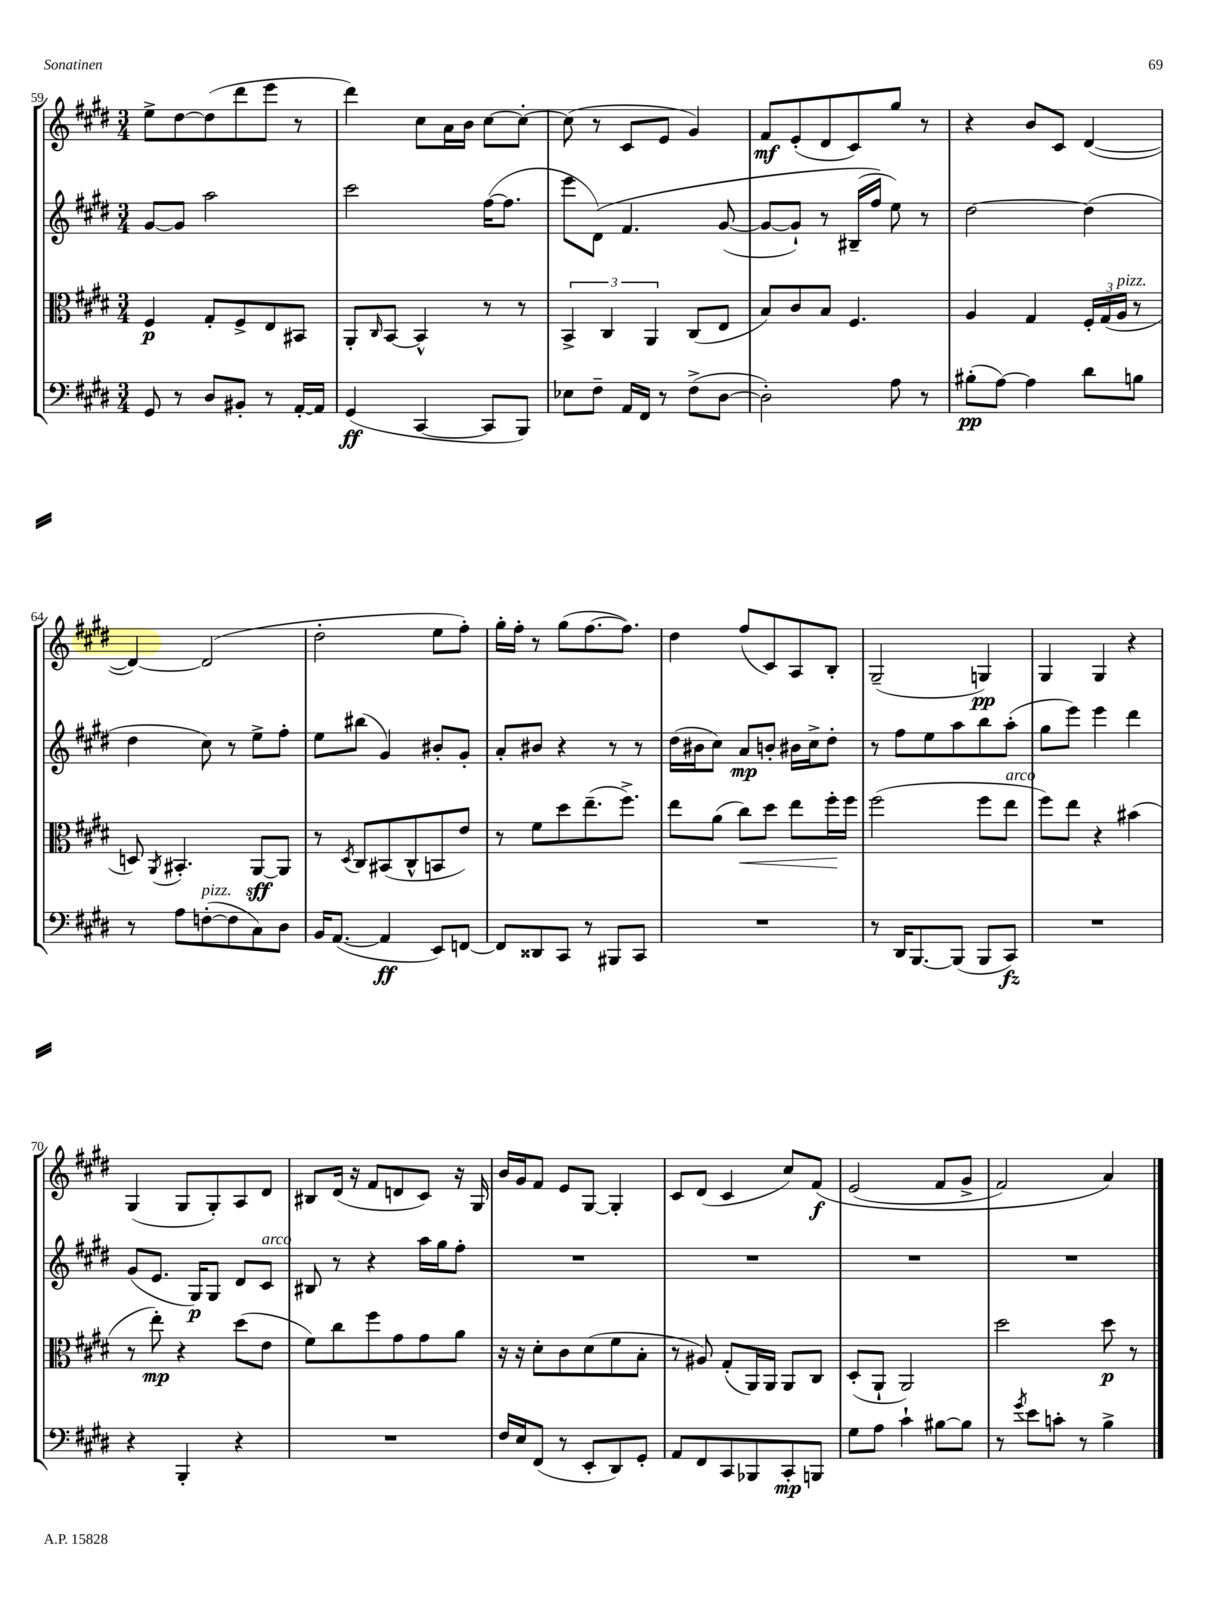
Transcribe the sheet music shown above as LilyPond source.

<<
\new StaffGroup <<
\new Staff = "s0" {
    \clef treble \key e \major \numericTimeSignature \time 3/4
    e''8-> dis''8~ dis''8( dis'''8 e'''8 r8 |
    dis'''4) cis''8 a'16 b'16 cis''8~ cis''8~-. |
    cis''8( r8 cis'8 e'8 gis'4) |
    fis'8\mf e'8-.( dis'8 cis'8) gis''8 r8 |
    r4 b'8 cis'8 dis'4~( |
    dis'4~) dis'2( |
    dis''2-. e''8 fis''8-.) |
    gis''16-. fis''16-. r8 gis''8( fis''8.~ fis''8.) |
    dis''4 fis''8( cis'8) a8 b8-. |
    gis2--( g4\pp) |
    gis4 gis4 r4 |
    gis4( gis8 gis8-.) a8 dis'8 |
    bis8 dis'16( r16 fis'8 d'8 cis'8) r16 gis16 |
    b'16 gis'16 fis'8 e'8 gis8~ gis4-. |
    cis'8 dis'8( cis'4 cis''8) fis'8\f\( |
    e'2( fis'8 gis'8-> |
    fis'2) a'4\) \bar "|." |
}
\new Staff = "s1" {
    \clef treble \key e \major \numericTimeSignature \time 3/4
    gis'8~ gis'8 a''2 |
    cis'''2 fis''16~( fis''8. |
    e'''8 dis'8)\( fis'4. gis'8~( |
    gis'8~ gis'8-!) r8 bis16--( fis''16\) e''8) r8 |
    dis''2~ dis''4( |
    dis''4 cis''8) r8 e''8-> fis''8-. |
    e''8 bis''8( gis'4) bis'8-. gis'8-. |
    a'8-. bis'8 r4 r8 r8 |
    dis''16( bis'16 cis''8) a'8\mp b'8-. bis'16 cis''16-> dis''8-. |
    r8 fis''8 e''8 a''8 b''8 a''8-.( |
    gis''8 e'''8) e'''4 dis'''4 |
    gis'8( e'8. gis16\p) gis8 dis'8 cis'8^\markup { \italic "arco" } |
    bis8 r8 r4 a''16 gis''16 fis''8-. |
    R2. |
    R2. |
    R2. |
    R2. \bar "|." |
}
\new Staff = "s2" {
    \clef alto \key e \major \numericTimeSignature \time 3/4
    fis4\p gis8-. fis8-> e8 bis,8 |
    a,8-. \grace { cis16 } b,8~ b,4-^ r8 r8 |
    \tuplet 3/2 { b,4-> cis4 a,4 } cis8( e8 |
    b8) cis'8 b8 fis4. |
    a4 gis4 \tuplet 3/2 { fis16-. gis16( a16^\markup { \italic "pizz." } } r8 |
    d8) \acciaccatura { a,8 } bis,4.-. a,8~\sff a,8 |
    r8 \acciaccatura { dis8 } cis8 bis,8( cis8-^ b,8 e'8) |
    r8 fis'8 dis''8 e''8.--( fis''8.->) |
    e''8 a'8( cis''8\<) dis''8 e''8 fis''16-.\! fis''16 |
    fis''2( fis''8 e''8^\markup { \italic "arco" } |
    fis''8) e''8 r4 bis'4( |
    r8 e''8-.\mp) r4 dis''8( e'8 |
    fis'8) cis''8 fis''8 gis'8 gis'8 a'8 |
    r16 r16 dis'8-. cis'8 dis'8( fis'8 b8-. |
    r8 ais8) gis8-.( a,16) a,16 a,8 cis8 |
    dis8-.( a,8-! a,2) |
    dis''2 dis''8\p r8 \bar "|." |
}
\new Staff = "s3" {
    \clef bass \key e \major \numericTimeSignature \time 3/4
    gis,8 r8 dis8 bis,8-. r8 a,16~-. a,16 |
    gis,4\ff( cis,4~ cis,8 b,,8) |
    ees8 fis8-- a,16 fis,16 r8 fis8->( dis8~ |
    dis2-.) a8 r8 |
    bis8-.\pp( a8~) a4 dis'8 b8 |
    r8 a8 f8~-.^\markup { \italic "pizz." }( f8 cis8) dis8 |
    b,16 a,8.~( a,4\ff e,8) f,8~ |
    f,8 disis,8 cis,8 r8 bis,,8 cis,8 |
    R2. |
    r8 dis,16 b,,8.~ b,,8( b,,8 cis,8\fz) |
    R2. |
    r4 b,,4-. r4 |
    R2. |
    fis16 e16 fis,8( r8 e,8-. dis,8) gis,8-. |
    a,8 fis,8 cis,8 bes,,8 cis,8-.\mp b,,8 |
    gis8 a8 cis'4-! bis8~ bis8 |
    r8 \acciaccatura { gis'8 } e'8 c'8-. r8 b4-> \bar "|." |
}
>>
>>
\layout { \context { \Score currentBarNumber = #59 } }
